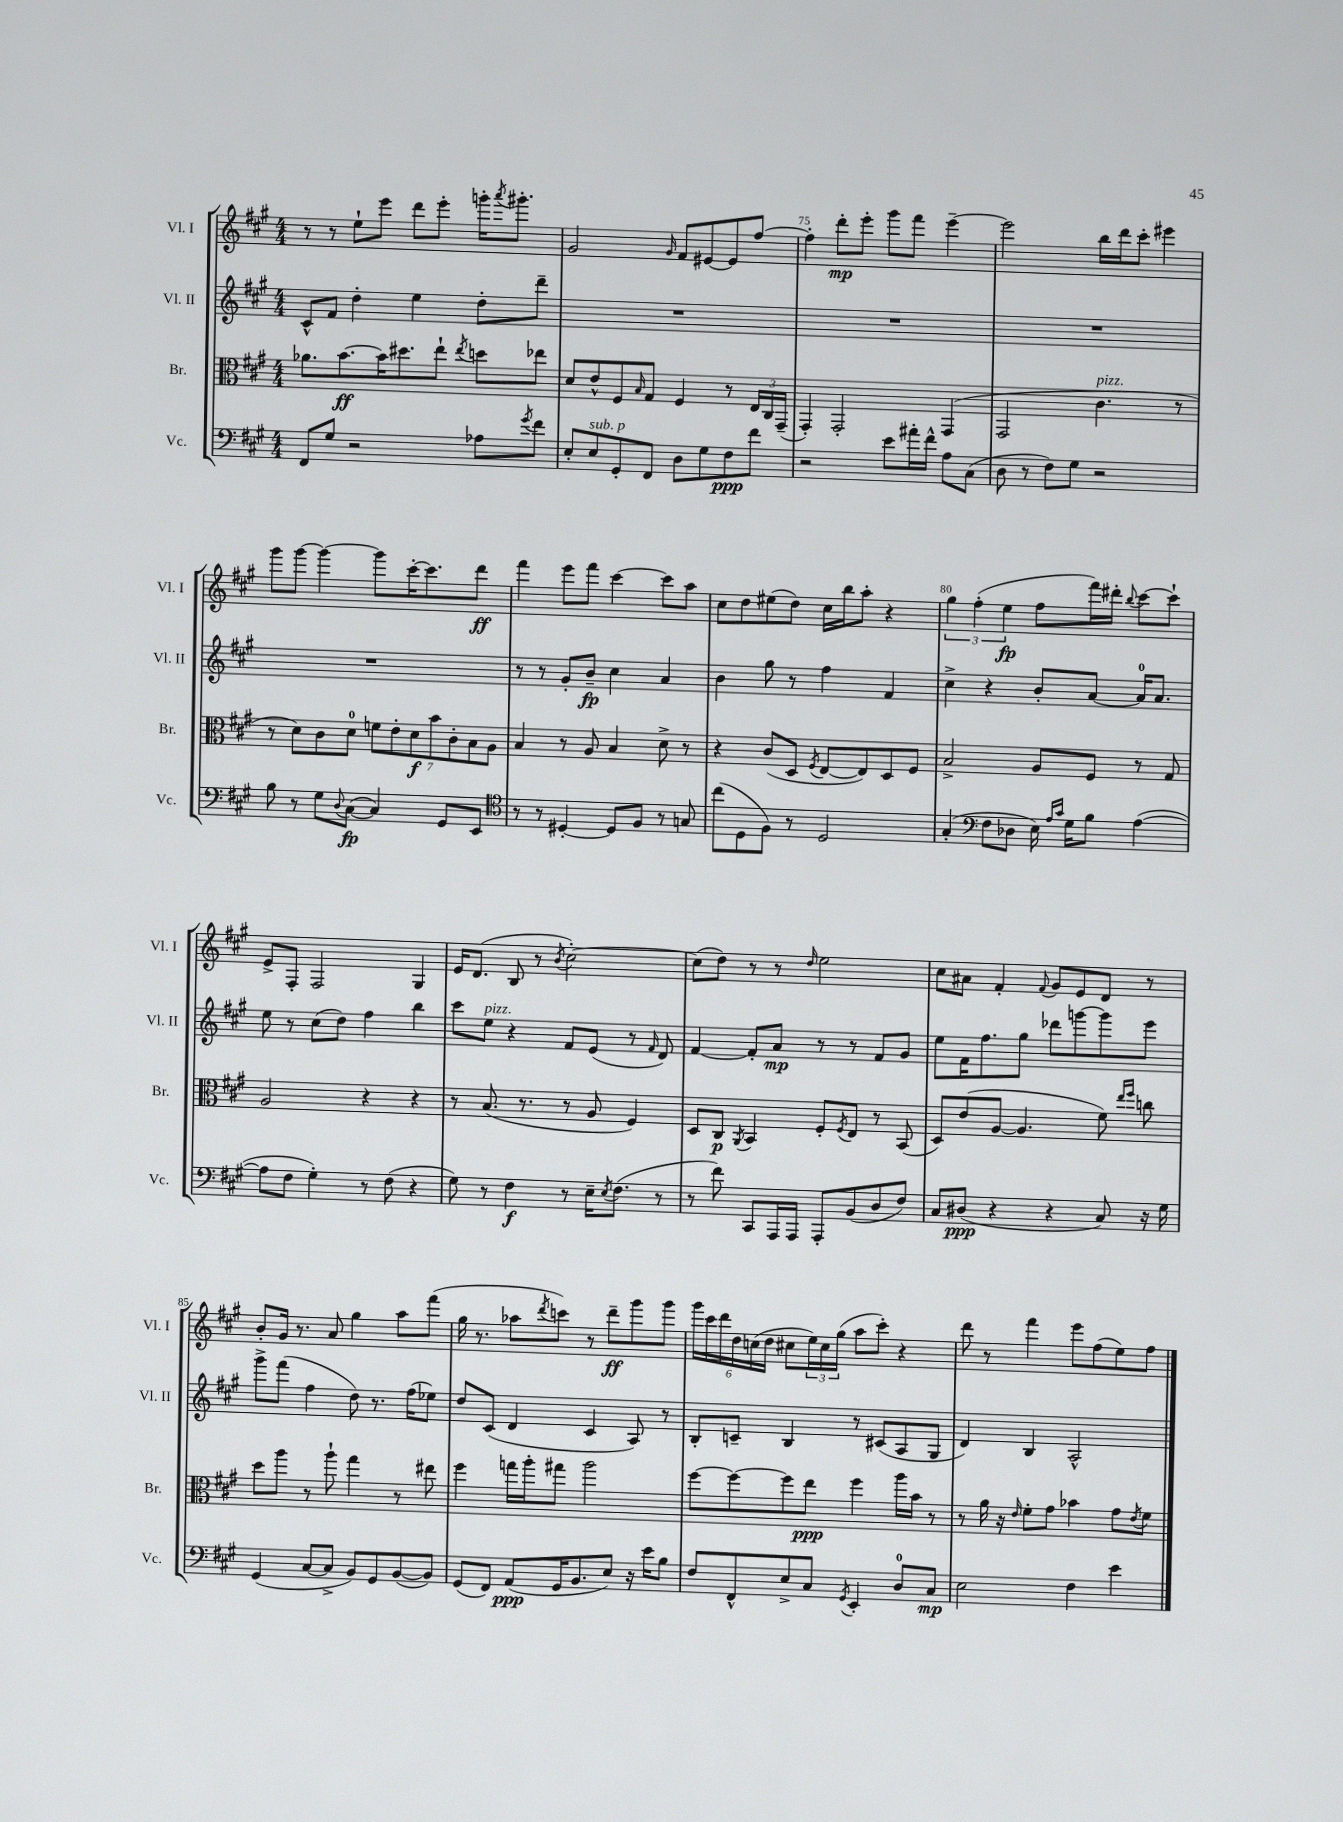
<<
\new StaffGroup <<
\new Staff = "s0" \with { instrumentName = "Vl. I" shortInstrumentName = "Vl. I" } {
    \clef treble \key a \major \numericTimeSignature \time 4/4
    r8 r8 e''8-! e'''8 d'''8 e'''8-. g'''16-. \acciaccatura { a'''8 } gis'''8.-. |
    gis'2 \grace { gis'16 } fis'8 eis'8~ eis'8 fis''8~ |
    fis''4-. d'''8-.\mp e'''8-. gis'''8 fis'''8 e'''4~-- |
    e'''2 b''16 d'''16 cis'''8-. eis'''4 |
    gis'''8 gis'''8~ gis'''4~ gis'''8 cis'''16~-. cis'''8. d'''8\ff |
    fis'''4 e'''8 fis'''8 cis'''4~ cis'''8 a''8 |
    cis''8 d''8 eis''8( d''8) cis''16 b''16 a''8-. r4 |
    \tuplet 3/2 { gis''4 fis''4-.( e''4\fp } fis''8 fis'''16) dis'''16-. \appoggiatura { b''8 } cis'''8~ cis'''8-! |
    e'8-> fis8-. fis2 gis4 |
    e'16 d'8.( b8 r8 \acciaccatura { b'8 } cis''2~-.) |
    cis''8( d''8) r8 r8 \grace { d''16 } e''2 |
    cis''8 ais'8 fis'4-. \appoggiatura { fis'8 } gis'8 e'8 d'8 r8 |
    b'8-. gis'16 r8. a'8 gis''4 a''8 fis'''8( |
    gis''16 r8. aes''8 \acciaccatura { d'''8 } c'''8) r8 d'''8--\ff gis'''8 gis'''8 |
    \tuplet 6/4 { gis'''16 cis'''16 d'''16 d''16 c''16( d''16 } cis''8 \tuplet 3/2 { e''16) cis''16 gis''16( } a''8 cis'''8-.) r4 |
    d'''8 r8 fis'''4 e'''8 fis''8( e''8) fis''8 \bar "|." |
}
\new Staff = "s1" \with { instrumentName = "Vl. II" shortInstrumentName = "Vl. II" } {
    \clef treble \key a \major \numericTimeSignature \time 4/4
    cis'8-^ fis'8 d''4-. e''4 d''8-. d'''8-- |
    R1 |
    R1 |
    R1 |
    R1 |
    r8 r8 gis'8-. b'8--\fp cis''4 a'4 |
    b'4 gis''8 r8 fis''4 fis'4 |
    cis''4-> r4 b'8-. a'8~ a'16-0 a'8. |
    e''8 r8 cis''8( d''8) fis''4 b''4 |
    cis'''8 e''8^\markup { \italic "pizz." } r4 fis'8 e'8( r8 \grace { fis'16 } d'8) |
    fis'4~ fis'8-. a'8\mp r8 r8 fis'8 gis'8 |
    e''8 fis'16 fis''8. gis''8 des'''8 g'''8~ g'''8 e'''8 |
    gis'''8-> fis'''8( fis''4 d''8) r8. fis''16( ees''8) |
    d''8 cis'8( d'4 cis'4 a8) r8 |
    b8-. c'8-- b4 r8 cis'8( a8 gis8 |
    d'4) b4 a2-^ \bar "|." |
}
\new Staff = "s2" \with { instrumentName = "Br." shortInstrumentName = "Br." } {
    \clef alto \key a \major \numericTimeSignature \time 4/4
    aes'8. b'8.~\ff b'16 dis''8. e''8-! \acciaccatura { e''8 } d''8 ees''8 |
    d'8 e'8-^ fis8 \grace { b16 } gis8 fis4 r8 \tuplet 3/2 { e16 cis16 gis,16--( } |
    gis,4-.) gis,2-. gis,4( |
    gis,2 cis'4.^\markup { \italic "pizz." } r8 |
    r8 d'8) cis'8 d'8-0 \tuplet 7/4 { f'8 e'8-. d'8\f b'8 cis'8-. b8 a8 } |
    b4 r8 a8 b4 d'8-> r8 |
    r4 cis'8( d8 \acciaccatura { fis8 } e8~ e8) d8 fis8 |
    b2-> a8 fis8 r8 gis8 |
    a2 r4 r4 |
    r8 b8.( r8. r8 a8 fis4) |
    d8 cis8\p \acciaccatura { a,8 } b,4 fis8-. \acciaccatura { fis8 } e8 r8 b,8( |
    d8) e'8( a8~ a4. fis'8) \grace { e''16 fis''16 } c''8 |
    d''8 a''8 r8 a''8-! gis''4 r8 eis''8 |
    fis''4 g''16 a''16-. gis''8 a''2 |
    fis''8~ fis''8~ fis''8 e''8\ppp fis''4 a''16 b'16 r8 |
    r8 a'16 r16 \grace { e'16 } fis'8-. gis'8 bes'4 gis'8 \acciaccatura { e'8 } fis'8 \bar "|." |
}
\new Staff = "s3" \with { instrumentName = "Vc." shortInstrumentName = "Vc." } {
    \clef bass \key a \major \numericTimeSignature \time 4/4
    fis,8 gis8 r2 aes8 \acciaccatura { gis'8 } fis'8 |
    e8-. e8^\markup { \italic "sub. p" } gis,8-. fis,8 d8 gis8 fis8\ppp fis'8 |
    r2 e'8 ais'16-. fis'16-^ a8 cis8( |
    d8 r8 fis8) gis8 r2 |
    b8 r8 gis8 \appoggiatura { d8 } cis8~\fp( cis4) gis,8 e,8 |
    \clef tenor r8 r8 dis4~-. dis8 fis8 r8 g8 |
    cis''8( d8 fis8) r8 d2 |
    gis4-.( \clef bass fis8 des8 e16) \grace { a16 cis'16 } gis16 b8 a4~( |
    a8 fis8 gis4-.) r8 fis8( r4 |
    gis8) r8 fis4\f r8 e16-- \acciaccatura { e8 } fis8.( r8 |
    r8 fis'8) cis,8 a,,16 a,,16 a,,8-. b,8( d8 fis8) |
    cis8 dis8\ppp( r4 r4 cis8) r16 gis16 |
    gis,4( cis8~ cis8-> b,8) gis,8 b,8~( b,8) |
    gis,8( fis,8) a,8\ppp( gis,16 b,8. e8) r16 e'16 b8 |
    fis8 fis,8-^ e8-> cis8 \acciaccatura { gis,8 } e,4-. d8-0 cis8\mp |
    e2 fis4 e'4 \bar "|." |
}
>>
>>
\layout { \context { \Score currentBarNumber = #73 \override BarNumber.break-visibility = ##(#f #t #t) barNumberVisibility = #(every-nth-bar-number-visible 5) } }
